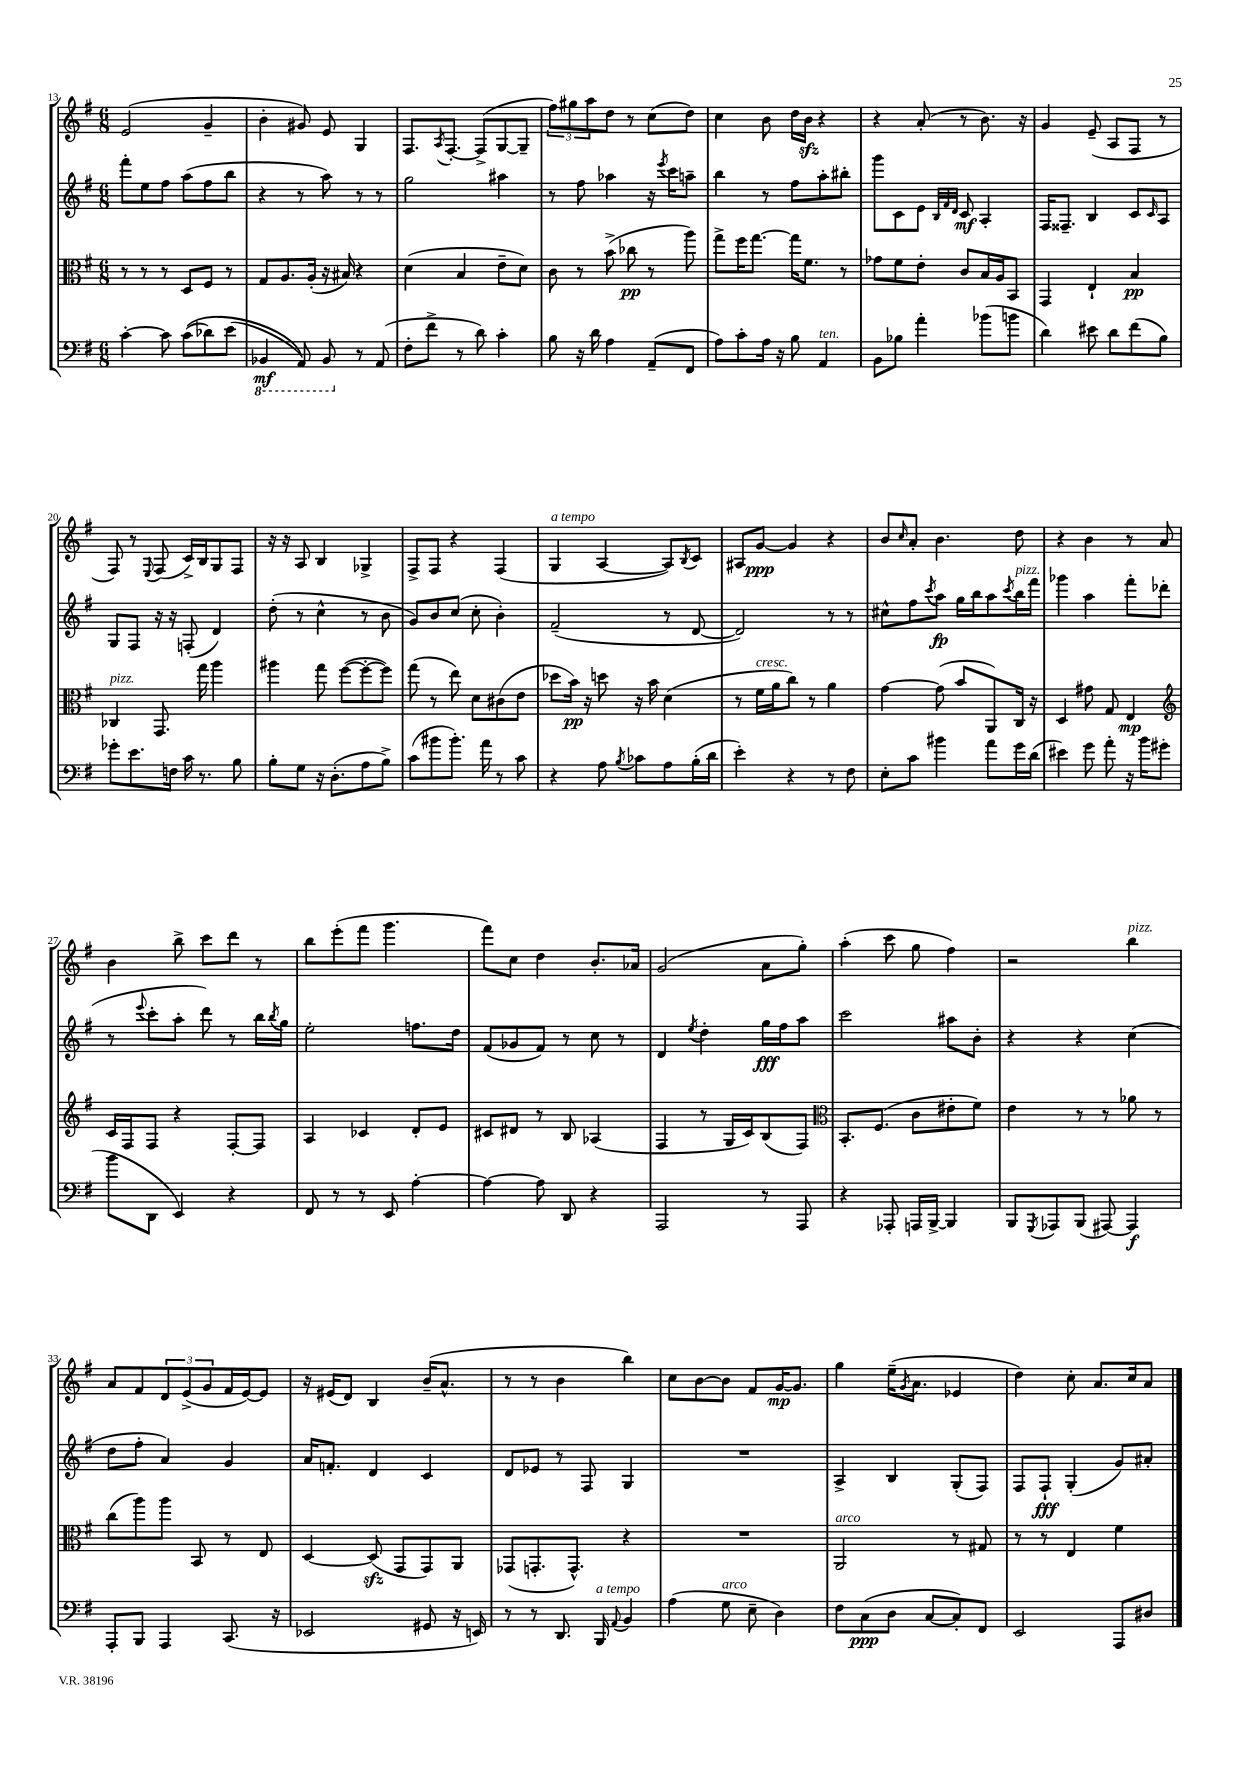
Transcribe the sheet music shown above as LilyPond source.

<<
\new StaffGroup <<
\new Staff = "s0" {
    \clef treble \key g \major \numericTimeSignature \time 6/8
    e'2( g'4-- |
    b'4-. gis'8) e'8 g4 |
    fis8. \acciaccatura { a8 } fis8.~-. fis8->( g8~ g8-- |
    \tuplet 3/2 { fis''8) gis''8 a''8 } d''8 r8 c''8( d''8) |
    c''4 b'8 d''16 b'16\sfz r4 |
    r4 a'8-.( r8 b'8.) r16 |
    g'4 e'8--( a8 fis8 r8 |
    fis8) r8 \appoggiatura { e8 } fis8( c'16->) b16 g8 fis8 |
    r16 r16 a8 b4 ges4-> |
    fis8-> fis8 r4 fis4( |
    g4^\markup { \italic "a tempo" } a4~ a8) \acciaccatura { b8 } c'8 |
    ais8 g'8~\ppp g'4 r4 |
    b'8 \grace { c''16 } a'8-. b'4. d''8 |
    r4 b'4 r8 a'8 |
    b'4 b''8-> c'''8 d'''8 r8 |
    b''8 e'''8-.( fis'''8 g'''4. |
    fis'''8) c''8 d''4 b'8.-. aes'16 |
    g'2( a'8 g''8-.) |
    a''4-.( c'''8 g''8 fis''4) |
    r2 b''4^\markup { \italic "pizz." } |
    a'8 fis'8 \tuplet 3/2 { d'8 e'8->( g'8 } fis'16 e'16~) e'8 |
    r16 eis'16( d'8) b4 b'16--( a'8.-^ |
    r8 r8 b'4 b''4) |
    c''8 b'8~ b'8 fis'8 g'16~\mp g'8. |
    g''4 e''16--( \acciaccatura { g'8 } a'8. ees'4 |
    d''4) c''8-. a'8. c''16 a'8 \bar "|." |
}
\new Staff = "s1" {
    \clef treble \key g \major \numericTimeSignature \time 6/8
    fis'''8-. e''8 fis''8 a''8( fis''8 b''8 |
    r4 r8 a''8) r8 r8 |
    g''2 ais''4 |
    r8 fis''8 aes''4 r16 \acciaccatura { e'''8 } c'''16 a''8-- |
    b''4 r8 fis''8 a''8-. bis''8-. |
    g'''8 c'8 e'8 \grace { b32 fis'32 d'32 } c'8\mf a4-. |
    fis16 fisis8.-- b4 c'8 \grace { c'16 } a8 |
    g8 fis8 r16 r16 f8-.( d'4) |
    d''8-.( r8 c''4-^ r8 b'8 |
    g'8) b'8 c''8( c''8-. b'4-.) |
    fis'2--( r8 d'8~ |
    d'2) r8 r8 |
    cis''8-^ fis''8 \acciaccatura { c'''8 } a''8\fp g''16 b''16 a''8 \acciaccatura { c'''8 } b''16^\markup { \italic "pizz." } fis'''16 |
    ges'''4 a''4 fis'''8-. des'''8( |
    r8 \appoggiatura { e'''8 } c'''8-. a''8-. d'''8) r8 b''16 \acciaccatura { b''8 } g''16 |
    e''2-. f''8. d''16 |
    fis'8( ges'8 fis'8) r8 c''8 r8 |
    d'4 \acciaccatura { e''8 } d''4-. g''16\fff fis''16 a''8 |
    c'''2 ais''8 b'8-. |
    r4 r4 c''4( |
    d''8 fis''8-. a'4) g'4 |
    a'16 f'8.-. d'4 c'4 |
    d'8 ees'8 r8 fis8 g4 |
    R2. |
    a4-> b4 g8-.( fis8) |
    fis8 fis8-!\fff g4-.( g'8) ais'8-. \bar "|." |
}
\new Staff = "s2" {
    \clef alto \key g \major \numericTimeSignature \time 6/8
    r8 r8 r8 d8 fis8 r8 |
    g8 a8. a16-.( r16 bis16) r4 |
    d'4( b4 e'8-- d'8) |
    c'8 r8 b'8->( ces''8\pp r8 a''8) |
    g''8-> fis''16 g''8.~ g''16 fis'8. r8 |
    ges'8 fis'8 e'8-. c'8 b16 a16 b,8 |
    g,4 e4-! b4\pp |
    ces4^\markup { \italic "pizz." } g,8. g''16 a''4 |
    ais''4 g''8 fis''8~( fis''8~-. fis''8) |
    g''8( r8 e''8) d'8 cis'8( e'8 |
    des''8 b'16\pp) r16 d''8 r16 b'16 d'4( |
    r8 fis'16^\markup { \italic "cresc." } a'16 c''8) r8 a'4 |
    g'4~ g'8( b'8 a,8) c16 r16 |
    d4 gis'8 g8 e4\mp |
    \clef treble c'16 fis16 fis8 r4 fis8~-. fis8 |
    a4 ces'4 d'8-. e'8 |
    cis'8 dis'8 r8 b8 aes4( |
    fis4 r8 g16 c'16) b8( fis8) |
    \clef alto b,8.-. fis8.( c'8 eis'8-. fis'8) |
    e'4 r8 r8 aes'8 r8 |
    c''8( a''8) a''8 b,8 r8 e8 |
    d4~ d8\sfz( g,8 g,8) a,8 |
    ges,8( g,8.-. g,8.-^) r4 |
    R2. |
    a,2^\markup { \italic "arco" } r8 gis8 |
    r8 r8 e4 fis'4 \bar "|." |
}
\new Staff = "s3" {
    \clef bass \key g \major \numericTimeSignature \time 6/8
    c'4~-. c'8 c'8(\( des'8) e'8( |
    \ottava #-1 bes,,4\mf a,,8)\) bes,,8 \ottava #0 r8 a,8( |
    fis8-. fis'8-> r8 d'8) c'4-. |
    b8 r16 d'16 a4 a,8--( fis,8 |
    a8) c'8-. a16 r16 b8 a,4^\markup { \italic "ten." } |
    b,8 bes8 a'4-. bes'8( b'8 |
    d'4) eis'8 d'8 fis'8( b8) |
    ges'8-. e'8. f16 c'16 r8. b8 |
    b8-. g8 r16 d8.-.( a8 b8->) |
    c'8( bis'8 bis'8.-.) a'16 r8 c'8 |
    r4 a8 \acciaccatura { b8 } ces'8 a8 b16-.( d'16 |
    e'4-.) r4 r8 fis8 |
    e8-. c'8 bis'4 a'8 g'16 d'16( |
    eis'4) g'8 a'8-. r16 b'16 gis'8( |
    b'8 d,8 e,4) r4 |
    fis,8 r8 r8 e,8 a4~-. |
    a4~ a8 d,8 r4 |
    a,,2 r8 a,,8 |
    r4 aes,,8-. a,,16 b,,16~-> b,,4 |
    b,,8 \acciaccatura { g,,8 } aes,,8 b,,8( ais,,8~) ais,,4\f |
    a,,8-. b,,8 a,,4 c,8.( r16 |
    ees,2 gis,8 r16 e,16) |
    r8 r8 d,8. b,,16^\markup { \italic "a tempo" } \appoggiatura { a,8 } b,4 |
    a4( g8^\markup { \italic "arco" } e8-- d4) |
    fis8 c8\ppp( d8 c8~ c8-.) fis,8 |
    e,2 a,,8 dis8 \bar "|." |
}
>>
>>
\layout { \context { \Score currentBarNumber = #13 } }
